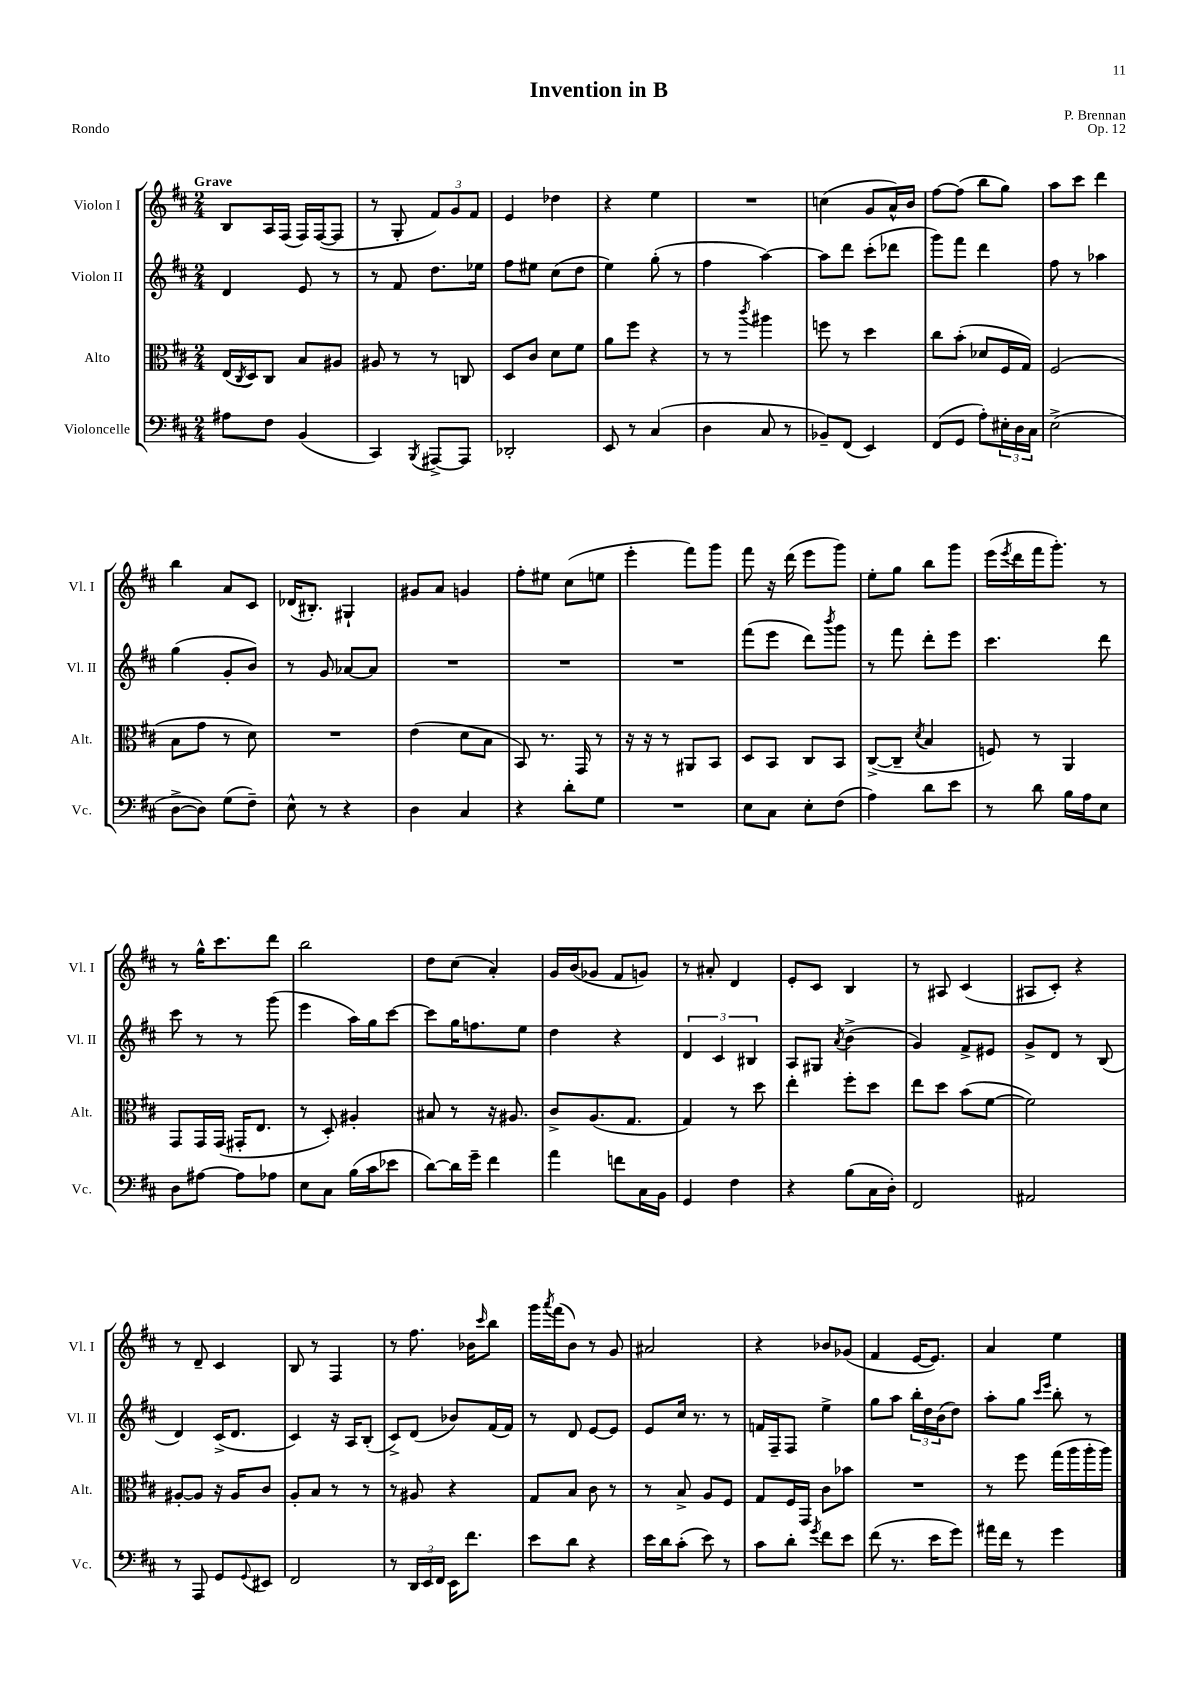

**kern	**kern	**kern	**kern
*part4	*part3	*part2	*part1
*staff4	*staff3	*staff2	*staff1
*I"Violoncelle	*I"Alto	*I"Violon II	*I"Violon I
*I'Vc.	*I'Alt.	*I'Vl. II	*I'Vl. I
*clefF4	*clefC3	*clefG2	*clefG2
*k[f#c#]	*k[f#c#]	*k[f#c#]	*k[f#c#]
*M2/4	*M2/4	*M2/4	*M2/4
=1	=1	=1	=1
!	!	!	!LO:TX:a:B:t=Grave
8A#X\L	(16E/LL	4d/	8B/L
.	8qC#/	.	.
.	16D/J)	.	.
8F#\J	8C#/J	.	16A/L
.	.	.	(16F#/JJ
(4BB/	8B/L	8e/	16F#/LL)
.	.	.	([16F#/J
.	8A#X/J	8r	8F#/J]
=2	=2	=2	=2
4CC#/)	8A#X/	8r	8r
.	8r	8f#/	8G'/
8qBBB/	.	.	.
[8AAA#X^/L	8r	8.dd\L	12f#/L)
.	.	.	12g/
8AAA#/J]	8Cn/	.	.
.	.	.	12f#/J
.	.	16ee-X\Jk	.
=3	=3	=3	=3
2DD-X'/	8D/L	8ff#\L	4e/
.	8c#/J	8ee#X\J	.
.	8d\L	(8cc#\L	4dd-X\
.	8f#\J	8dd\J	.
=4	=4	=4	=4
8EE/	8a\L	4ee\)	4r
8r	8ff#\J	.	.
(4C#/	4r	(8gg'\	4ee\
.	.	8r	.
=5	=5	=5	=5
4D\	8r	4ff#\	2r
.	8r	.	.
.	8qccc#/	.	.
8C#/	4aa#X\	[4aa\)	.
8r	.	.	.
=6	=6	=6	=6
8BB-X~/L)	8ffn\	8aa\L]	(4ccn\
(8FF#/J	8r	8ddd\J	.
4EE/)	4dd\	(8ccc#'\L	8g/L
.	.	8ddd-X\J	16a^^/L)
.	.	.	16b/JJ
=7	=7	=7	=7
(8FF#/L	8cc#\L	8ggg\L)	[8ff#\L
8GG/J	(8b'\J	8fff#\J	(8ff#\J]
8A'\L)	8d-X/L	4ddd\	8bb\L
24E#X'\L	16F#/L	.	8gg\J)
24D\	.	.	.
.	16G/JJ)	.	.
24C#\JJ	.	.	.
=8	=8	=8	=8
(2E^\	(2F#/	8ff#\	8aa\L
.	.	8r	8ccc#\J
.	.	4aa-X\	4ddd\
!!LO:LB:g=z
=9	=9	=9	=9
[8D^\L	8B\L	(4gg\	4bb\
8D\J])	8g\J	.	.
(8G\L	8r	8g'/L	8a/L
8F#~\J)	8d\)	8b/J)	8c#/J
=10	=10	=10	=10
8E^^\	2r	8r	(16d-X/KL
.	.	.	8.B#X'/J)
8r	.	8g/	.
4r	.	[8a-X/L	4G#X`/
.	.	8a-/J]	.
=11	=11	=11	=11
4D\	(4e\	2r	8g#X/L
.	.	.	8a/J
4C#/	8d\L	.	4gn/
.	8B\J	.	.
=12	=12	=12	=12
4r	8BB/)	2r	8ff#'\L
.	8.r	.	8ee#X\J
8d'\L	.	.	(8cc#\L
.	16GG/	.	.
8G\J	8r	.	8een\J
=13	=13	=13	=13
2r	16r	2r	4eee'\
.	16r	.	.
.	8r	.	.
.	8AA#X/L	.	8fff#\L)
.	8BB/J	.	8ggg\J
=14	=14	=14	=14
8E\L	8D/L	(8fff#\L	8fff#\
8C#\J	8BB/J	8eee\J	16r
.	.	.	(16ddd\
8E'\L	8C#/L	8ddd\L)	8eee\L
.	.	8qbbb/	.
(8F#\J	8BB/J	8ggg\J	8ggg\J)
=15	=15	=15	=15
4A\)	([8C#^/L	8r	8ee'\L
.	8C#~/J]	8fff#\	8gg\J
.	8qd/	.	.
8d\L	4B/	8ddd'\L	8bb\L
8e\J	.	8eee\J	8ggg\J
=16	=16	=16	=16
8r	8Fn/)	4.ccc#\	(16eee\LL
.	.	.	8qeee/
.	.	.	16ddd\
8d\	8r	.	16fff#\J
.	.	.	8.ggg'\J)
16B\LL	4AA/	.	.
16A\J	.	.	.
8E\J	.	8ddd\	8r
!!LO:LB:g=z
=17	=17	=17	=17
8D\L	8GG/L	8ccc#\	8r
[8A#X\J	16GG/L	8r	16gg^^\KL
.	(16GG/JJ	.	8.ccc#\
8A#\L]	16GG#X'/KL	8r	.
.	8.E/J	.	.
8A-X\J	.	(8ggg\	8ddd\J
=18	=18	=18	=18
8E\L	8r	4eee\	2bb\
8C#\J	8D'/)	.	.
(16B\LL	4A#X'/	16aa\LL)	.
16c#\J	.	16gg\J	.
8e-X\J	.	[8ccc#\J	.
=19	=19	=19	=19
[8d\L)	8B#X/	8ccc#\L]	8dd\L
16d\L]	8r	16gg\K	(8cc#\J
16g~\JJ	.	8.ffn\	.
4f#\	16r	.	4a'/)
.	8.A#X/	.	.
.	.	8ee\J	.
=20	=20	=20	=20
4a\	8c#^/L	4dd\	16g/LL
.	.	.	(16b/J
.	(8.A/	.	8g-X/J
8fn\L	.	4r	8f#/L
.	8.G/J	.	.
16C#\L	.	.	8gn/J)
16BB\JJ	.	.	.
=21	=21	=21	=21
4GG/	4G/)	6d/	8r
.	.	.	8a#X'/
.	.	6c#/	.
4F#\	8r	.	4d/
.	.	6B#X/	.
.	8dd\	.	.
=22	=22	=22	=22
4r	4ee'\	8A/L	8e'/L
.	.	8G#X/J	8c#/J
.	.	8qa/	.
(8B\L	8ff#'\L	(4b^\	4B/
16C#\L	8dd\J	.	.
16D'\JJ)	.	.	.
=23	=23	=23	=23
2FF#/	8ee\L	4g/)	8r
.	8dd\J	.	8A#X/
.	(8b\L	8f#^/L	(4c#/
.	[8f#\J	8e#X/J	.
=24	=24	=24	=24
2AA#X/	2f#\])	8g^/L	8A#X/L
.	.	8d/J	8c#'/J)
.	.	8r	4r
.	.	(8B/	.
!!LO:LB:g=z
=25	=25	=25	=25
8r	[8A#X'/L	4d/)	8r
8AAA/	8A#/J]	.	8d~/
8GG/L	16r	(16c#^/KL	4c#/
.	16A#/KL	8.d/J	.
8qqGG/	.	.	.
8EE#X/J	8c#/J	.	.
=26	=26	=26	=26
2FF#/	8A'/L	4c#/)	8B/
.	8B/J	.	8r
.	8r	16r	4F#/
.	.	16A/KL	.
.	8r	(8B'/J	.
=27	=27	=27	=27
8r	8r	8c#^/L)	8r
24DD/LL	8A#X/	(8d/J	8.ff#\
24EE/	.	.	.
24FF#/JJ	.	.	.
16EE\KL	4r	8b-X/L)	.
8.f#\J	.	.	16b-X\KL
.	.	.	16qqccc#/
.	.	(16f#/L	8bb\J
.	.	16f#/JJ)	.
=28	=28	=28	=28
8e\L	8G/L	8r	16ggg\LL
.	.	.	8qaaa/
.	.	.	(16fff#\J
8d\J	8B/J	8d/	8b\J)
4r	8c#\	[8e/L	8r
.	8r	8e/J]	8g/
=29	=29	=29	=29
16e\LL	8r	8e/L	2a#X/
16d\J	.	.	.
(8c#'\J	8B^/	16cc#/Jk	.
.	.	8.r	.
8e\)	8A/L	.	.
8r	8F#/J	8r	.
=30	=30	=30	=30
8c#\L	8G/L	16fn/LL	4r
.	.	16F#~/J	.
8d'\J	16F#/L	8F#/J	.
.	16GG/JJ	.	.
8qg/	.	.	.
8f#\L	8c#\L	4ee^\	8b-X/L
8e\J	8b-X\J	.	(8g-X/J
=31	=31	=31	=31
(8f#\	2r	8gg\L	4f#/
8.r	.	8aa\J	.
.	.	24bb'\LL	[16e/KL
.	.	24dd\	.
16e\KL	.	.	8.e/J])
.	.	(24b\J	.
8g\J)	.	8dd\J)	.
=32	=32	=32	=32
16a#X\LL	8r	8aa'\L	4a/
16f#\JJ	.	.	.
8r	8ff#\	8gg\J	.
.	.	16qqccc#/LL	.
.	.	16qqeee/JJ	.
4g\	(16gg\LL	8bb'\	4ee\
.	16aa\	.	.
.	16aa'\	8r	.
.	16aa\JJ)	.	.
==	==	==	==
*-	*-	*-	*-
